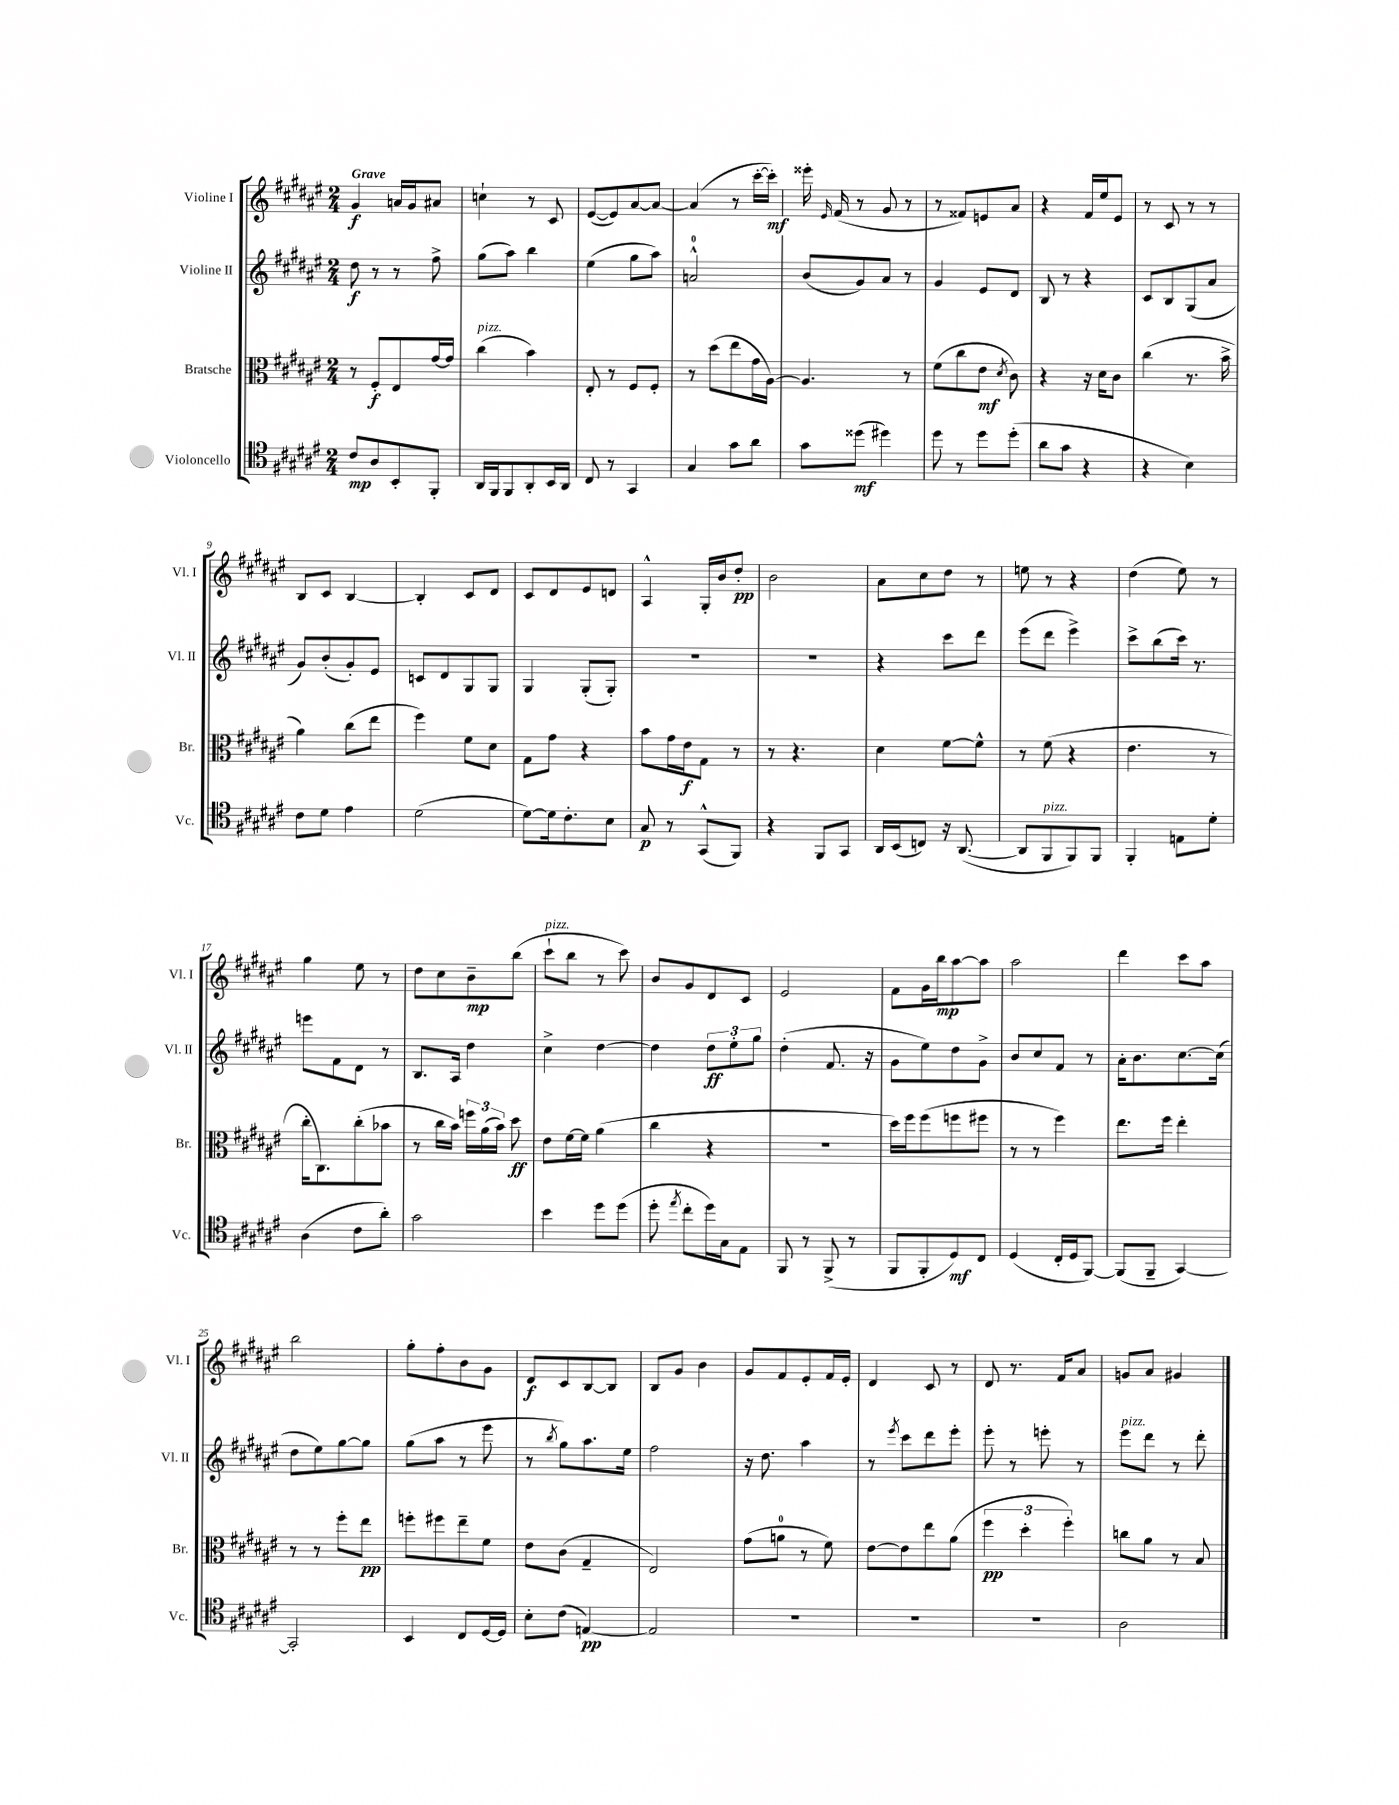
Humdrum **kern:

**kern	**kern	**kern	**kern
*staff4	*staff3	*staff2	*staff1
*clefC4	*clefC3	*clefG2	*clefG2
*k[f#c#g#d#a#e#]	*k[f#c#g#d#a#e#]	*k[f#c#g#d#a#e#]	*k[f#c#g#d#a#e#]
*M2/4	*M2/4	*M2/4	*M2/4
8c#	8r	8dd#	4g#
8A#	8F#'	8r	.
8BB'	8E#	8r	16a
.	.	.	16g#
8FF#'	[16g#	8ff#^	8a#
.	16g#]	.	.
=	=	=	=
16AA#	(4cc#	(8gg#	4cc`
16FF#	.	.	.
8FF#	.	8aa#)	.
8AA#'	4b)	4bb	8r
16BB	.	.	8c#
16AA#	.	.	.
=	=	=	=
8C#	8E#'	(4ee#	([8e#
8r	8r	.	8e#])
4GG#	8F#	8gg#	[8a#
.	8F#'	8aa#)	8a#_
=	=	=	=
4G#	8r	2a^^	(4a#]
.	(8dd#	.	.
8g#	8ee#	.	8r
8a#	16g#	.	[16ccc#'
.	[16A#)	.	16ccc#'])
=	=	=	=
8g#	4.A#]	(8b	16eee##'
.	.	.	16qqe#
.	.	.	(16f#
(8dd##	.	8g#)	8r
4dd#)	.	8a#	8g#
.	8r	8r	8r
=	=	=	=
8dd#	(8f#	4g#	8r
8r	8cc#	.	8f##)
8dd#	8e#	8e#	8e
.	8qd#	.	.
(8dd#'	8c#)	8d#	8a#
=	=	=	=
8a#	4r	8B	4r
8g#	.	8r	.
4r	16r	4r	16f#
.	16d#	.	16ee#
.	8c#	.	8e#
=	=	=	=
4r	(4cc#	8c#	8r
.	.	8B	8c#
4B)	8.r	(8G#	8r
.	.	8a#	8r
.	16b^	.	.
=	=	=	=
8c#	4a#)	8g#)	8B
8d#	.	(8b'	8c#
4e#	(8cc#	8g#')	[4B
.	8ee#	8e#	.
=	=	=	=
(2d#	4ff#)	8c	4B']
.	.	8d#	.
.	8f#	8G#	8c#
.	8d#	8G#	8d#
=	=	=	=
[8d#)	8G#	4G#	8c#
16d#]	8g#	.	8d#
8.c#'	.	.	.
.	4r	(8G#'	8e#
8B	.	8G#')	8d
=	=	=	=
8G#	8b	2r	4A#^^
8r	16g#	.	.
.	16e#	.	.
(8GG#^^	8G#	.	16G#'
.	.	.	16b
8FF#)	8r	.	8dd#'
=	=	=	=
4r	8r	2r	2b
.	4.r	.	.
8FF#	.	.	.
8GG#	.	.	.
=	=	=	=
16AA#	4d#	4r	8a#
(16BB	.	.	.
8C)	.	.	8cc#
16r	[8f#	8ccc#	8dd#
([8.AA#	.	.	.
.	8f#^^]	8ddd#	8r
=	=	=	=
8AA#]	8r	(8eee#	8ee
8FF#	(8f#	8ddd#	8r
8FF#)	4r	4eee#^)	4r
8FF#	.	.	.
=	=	=	=
4FF#'	4.e#	8ccc#^	(4dd#
.	.	(8bb	.
8E	.	16ccc#)	8ee#)
.	.	8.r	.
8d#'	8r	.	8r
=	=	=	=
(4A#	16cc#'	8eee	4gg#
.	8.C#)	.	.
.	.	8f#	.
8c#	(8cc#'	8d#	8ee#
8a#')	8b-	8r	8r
=	=	=	=
2g#	8r	8.B	8dd#
.	16cc#	.	8cc#
.	16b)	16A#	.
.	24ff	4dd#	8b~
.	(24a#	.	.
.	24b)	.	.
.	8dd#	.	(8bb
=	=	=	=
4b	8e#	4cc#^	8ccc#`
.	[16f#	.	8bb
.	16f#]	.	.
8dd#	(4a#	[4dd#	8r
(8dd#	.	.	8ccc#)
=	=	=	=
8dd#'	4cc#	4dd#]	8b
8qee#	.	.	.
8cc#'	.	.	8g#
16dd#)	4r	12dd#	8d#
16G#	.	.	.
.	.	12ee#'	.
8E#	.	.	8c#
.	.	12gg#	.
=	=	=	=
8FF#	2r	(4dd#'	2e#
8r	.	.	.
(8FF#^	.	8.f#	.
8r	.	.	.
.	.	16r	.
=	=	=	=
8FF#	16dd#)	8g#	8f#
.	16ff#	.	.
8FF#'	(8ff#	8ee#)	16g#
.	.	.	16bb
8D#)	8ff	8dd#	[8aa#
8C#	8ff#	8g#^	8aa#]
=	=	=	=
(4D#	8r	8b	2aa#
.	8r	8cc#	.
16C#'	4ff#)	8f#	.
16D#	.	.	.
[8FF#)	.	8r	.
=	=	=	=
(8FF#]	8.ee#	16a#'	4ddd#
.	.	8.b	.
8FF#~	.	.	.
.	16ff#	.	.
[4GG#)	4ee#'	[8.cc#	8ccc#
.	.	.	8aa#
.	.	(16cc#]	.
=	=	=	=
2GG#']	8r	8dd#	2bb
.	8r	8ee#)	.
.	8ff#'	[8gg#	.
.	8ee#	8gg#]	.
=	=	=	=
4BB	8ff'	(8gg#	8gg#'
.	8ff#	8aa#	8ff#'
8C#	8ee#~	8r	8b
[16D#	8f#	8eee#	8g#
16D#]	.	.	.
=	=	=	=
8B'	8e#	8r	8d#
.	.	8qbb	.
(8c#	(8c#	8gg#)	8c#
[4E)	4G#~	8.aa#	[8B
.	.	.	8B]
.	.	16ee#	.
=	=	=	=
2E]	2E#)	2ff#	8B
.	.	.	8g#
.	.	.	4b
=	=	=	=
2r	(8g#	16r	8g#
.	.	8.dd#	.
.	8a	.	8f#
.	8r	4aa#	8e#'
.	8f#)	.	16f#
.	.	.	16e#'
=	=	=	=
2r	[8e#	8r	4d#
.	.	8qeee#	.
.	8e#]	8ccc#	.
.	8ee#	8ddd#	8c#
.	(8a#	8eee#'	8r
=	=	=	=
2r	6ff#	8eee#'	8d#
.	.	8r	8.r
.	6dd#'	.	.
.	.	8eee'	.
.	.	.	16f#
.	6ff#')	.	.
.	.	8r	8a#
=	=	=	=
2A#	8cc	8eee#	8g
.	8a#	8ddd#	8a#
.	8r	8r	4g#
.	8B	8ddd#'	.
==	==	==	==
*-	*-	*-	*-
